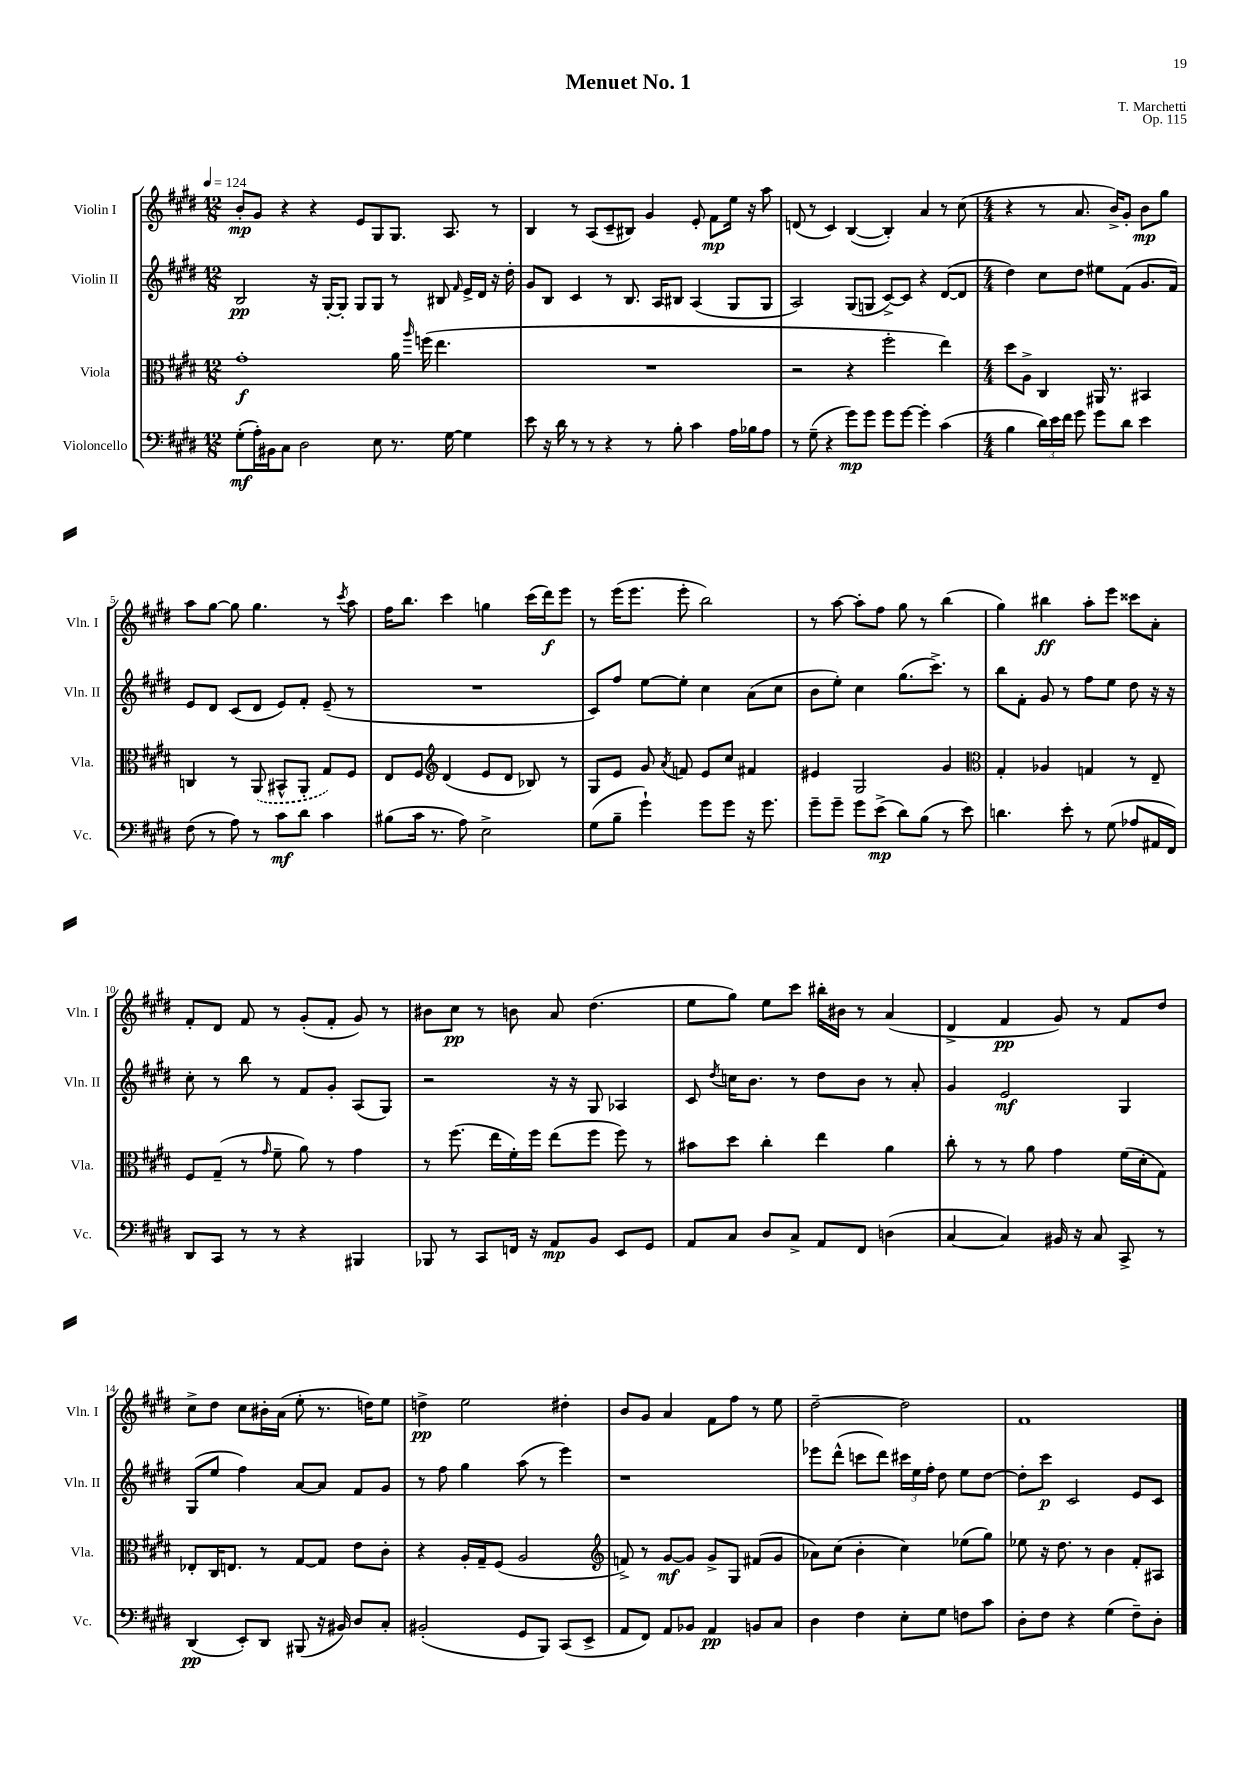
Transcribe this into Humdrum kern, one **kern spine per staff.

**kern	**dynam	**kern	**dynam	**kern	**dynam	**kern	**dynam
*part4	*part4	*part3	*part3	*part2	*part2	*part1	*part1
*staff4	*staff4	*staff3	*staff3	*staff2	*staff2	*staff1	*staff1
*I"Violoncello	*	*I"Viola	*	*I"Violin II	*	*I"Violin I	*
*I'Vc.	*	*I'Vla.	*	*I'Vln. II	*	*I'Vln. I	*
*clefF4	*	*clefC3	*	*clefG2	*	*clefG2	*
*k[f#c#g#d#]	*	*k[f#c#g#d#]	*	*k[f#c#g#d#]	*	*k[f#c#g#d#]	*
*M12/8	*	*M12/8	*	*M12/8	*	*M12/8	*
*MM124	*	*MM124	*	*MM124	*	*MM124	*
=1	=1	=1	=1	=1	=1	=1	=1
(8G#'\L	mf	1g#'	f	2B/	pp	8b'/L	mp
16A'\L)	.	.	.	.	.	8g#/J	.
16BB#X\J	.	.	.	.	.	.	.
8C#\J	.	.	.	.	.	4r	.
2D#\	.	.	.	.	.	.	.
.	.	.	.	16r	.	4r	.
.	.	.	.	[16G#'/KL	.	.	.
.	.	.	.	8G#'/J]	.	.	.
.	.	.	.	8G#/L	.	8e/L	.
8E\	.	.	.	8G#/J	.	8G#/	.
8.r	.	16a\	.	8r	.	8.G#/J	.
.	.	16qqaa/	.	.	.	.	.
.	.	(16ffn\	.	.	.	.	.
.	.	4.ee\	.	8B#X/	.	.	.
[16G#\	.	.	.	.	.	8.A/	.
.	.	.	.	16qqf#/	.	.	.
4G#\]	.	.	.	16e^/LL	.	.	.
.	.	.	.	16d#/JJ	.	.	.
.	.	.	.	16r	.	8r	.
.	.	.	.	16dd#'\	.	.	.
=2	=2	=2	=2	=2	=2	=2	=2
8e\	.	1.r	.	8g#/L	.	4B/	.
16r	.	.	.	8B/J	.	.	.
16d#\	.	.	.	.	.	.	.
8r	.	.	.	4c#/	.	8r	.
8r	.	.	.	.	.	(8A/L	.
4r	.	.	.	8r	.	8c#~/	.
.	.	.	.	8.B/	.	8B#X/J)	.
8r	.	.	.	.	.	4g#/	.
.	.	.	.	16A/KL	.	.	.
8B'\	.	.	.	8B#X/J	.	.	.
4c#\	.	.	.	(4A/	.	8e'/	.
.	.	.	.	.	.	8f#\L	mp
16A\LL	.	.	.	8G#/L	.	16ee\Jk	.
16B-X\J	.	.	.	.	.	16r	.
8A\J	.	.	.	8G#/J	.	8aa\	.
=3	=3	=3	=3	=3	=3	=3	=3
8r	.	2r	.	2A/)	.	(8dn/	.
(8G#~\	.	.	.	.	.	8r	.
4r	.	.	.	.	.	4c#/)	.
8g#\L)	mp	4r	.	(8G#/L	.	([4B/	.
8g#\J	.	.	.	8Gn/J	.	.	.
8g#\L	.	2ff#'\	.	[8c#^/L)	.	4B'/])	.
[8g#\J	.	.	.	8c#/J]	.	.	.
4g#'\]	.	.	.	4r	.	4a/	.
(4c#\	.	4ee\)	.	([8d#/L	.	8r	.
.	.	.	.	8d#/J]	.	(8cc#\	.
=4	=4	=4	=4	=4	=4	=4	=4
*M4/4	*	*M4/4	*	*M4/4	*	*M4/4	*
4B\	.	8dd#\L	.	4dd#\)	.	4r	.
.	.	8A^\J	.	.	.	.	.
24d#\LL)	.	4C#/	.	8cc#\L	.	8r	.
24e\	.	.	.	.	.	.	.
24f#\JJ	.	.	.	.	.	.	.
8g#\	.	.	.	8dd#\J	.	8.a/	.
8g#\L	.	16AA#X/	.	8ee#X\L	.	.	.
.	.	8.r	.	.	.	16b^/KL)	.
8d#\J	.	.	.	(8f#\J	.	8g#'/J	.
4e\	.	4BB#X/	.	8.g#/L	.	8b\L	mp
.	.	.	.	.	.	8gg#\J	.
.	.	.	.	16f#/Jk)	.	.	.
!!LO:LB:g=z
=5	=5	=5	=5	=5	=5	=5	=5
(8F#\	.	4Cn/	.	8e/L	.	8aa\L	.
8r	.	.	.	8d#/J	.	[8gg#\J	.
8A\)	.	8r	.	(8c#/L	.	8gg#\]	.
8r	.	(8AA/	.	8d#/J	.	4.gg#\	.
8c#\L	mf	8BB#X^^/L	.	8e/L)	.	.	.
8d#\J	.	8AA'/J	.	8f#'/J	.	.	.
4c#\	.	8G#/L)	.	(8e~/	.	8r	.
.	.	.	.	.	.	8qccc#/	.
.	.	8F#/J	.	8r	.	8aa\	.
=6	=6	=6	=6	=6	=6	=6	=6
(8B#X\L	.	8E/L	.	1r	.	16ff#\KL	.
.	.	.	.	.	.	8.bb\J	.
16c#\Jk	.	8F#/J	.	.	.	.	.
8.r	.	.	.	.	.	.	.
*	*	*clefG2	*	*	*	*	*
.	.	(4d#/	.	.	.	4ccc#\	.
8A\)	.	.	.	.	.	.	.
2E^\	.	8e/L	.	.	.	4ggn\	.
.	.	8d#/J	.	.	.	.	.
.	.	8B-X/)	.	.	.	(16ccc#\LL	.
.	.	.	.	.	.	16ddd#\J)	f
.	.	8r	.	.	.	8eee\J	.
=7	=7	=7	=7	=7	=7	=7	=7
(8G#\L	.	8G#/L	.	8c#/L)	.	8r	.
8B~\J	.	8e/J	.	8ff#/J	.	(16eee\KL	.
.	.	.	.	.	.	8.eee\J	.
4g#`\)	.	8g#/	.	[8ee\L	.	.	.
.	.	8qa/	.	.	.	.	.
.	.	8fn/	.	8ee'\J]	.	8eee'\	.
8g#\L	.	8e/L	.	4cc#\	.	2bb\)	.
8g#\J	.	8cc#/J	.	.	.	.	.
16r	.	4f#X/	.	(8a\L	.	.	.
8.g#\	.	.	.	.	.	.	.
.	.	.	.	8cc#\J	.	.	.
=8	=8	=8	=8	=8	=8	=8	=8
8g#~\L	.	4e#X/	.	8b\L	.	8r	.
8g#~\J	.	.	.	8ee'\J)	.	[8aa\	.
8g#\L	.	2G#/	.	4cc#\	.	8aa'\L]	.
(8e^\J	mp	.	.	.	.	8ff#\J	.
8d#\L)	.	.	.	(8.gg#\L	.	8gg#\	.
(8B\J	.	.	.	.	.	8r	.
.	.	.	.	8.ccc#^\J)	.	.	.
8r	.	4g#/	.	.	.	(4bb\	.
8e\)	.	.	.	8r	.	.	.
=9	=9	=9	=9	=9	=9	=9	=9
*	*	*clefC3	*	*	*	*	*
4.dn\	.	4G#'/	.	8bb\L	.	4gg#\)	.
.	.	.	.	8f#'\J	.	.	.
.	.	4A-X/	.	8g#/	.	4bb#X\	ff
8e'\	.	.	.	8r	.	.	.
8r	.	4Gn/	.	8ff#\L	.	8aa'\L	.
(8G#\	.	.	.	8ee\J	.	8eee\J	.
8A-X/L	.	8r	.	8dd#\	.	8ccc##X\L	.
16AA#X/L	.	8E~/	.	16r	.	8a'\J	.
16FF#/JJ)	.	.	.	16r	.	.	.
!!LO:LB:g=z
=10	=10	=10	=10	=10	=10	=10	=10
8DD#/L	.	8F#/L	.	8cc#'\	.	8f#'/L	.
8CC#/J	.	(8G#~/J	.	8r	.	8d#/J	.
8r	.	8r	.	8bb\	.	8f#/	.
.	.	16qqg#/	.	.	.	.	.
8r	.	8f#~\	.	8r	.	8r	.
4r	.	8a\)	.	8f#/L	.	(8g#'/L	.
.	.	8r	.	8g#'/J	.	8f#'/J	.
4BBB#X/	.	4g#\	.	(8A/L	.	8g#/)	.
.	.	.	.	8G#/J)	.	8r	.
=11	=11	=11	=11	=11	=11	=11	=11
8BBB-X/	.	8r	.	2r	.	8b#X\L	.
8r	.	(8.ff#\	.	.	.	8cc#\J	pp
8CC#/L	.	.	.	.	.	8r	.
.	.	16ee\LL	.	.	.	.	.
16FFn/Jk	.	16f#'\)	.	.	.	8bn\	.
16r	.	16ff#\JJ	.	.	.	.	.
8AA/L	mp	(8ee\L	.	16r	.	8a/	.
.	.	.	.	16r	.	.	.
8BB/J	.	8ff#\J	.	8G#/	.	(4.dd#\	.
8EE/L	.	8ff#\)	.	4A-X/	.	.	.
8GG#/J	.	8r	.	.	.	.	.
=12	=12	=12	=12	=12	=12	=12	=12
8AA/L	.	8b#X\L	.	8c#/	.	8ee\L	.
.	.	.	.	8qdd#/	.	.	.
8C#/J	.	8dd#\J	.	16ccn\KL	.	8gg#\J)	.
.	.	.	.	8.b\J	.	.	.
8D#/L	.	4cc#'\	.	.	.	8ee\L	.
8C#^/J	.	.	.	8r	.	8ccc#\J	.
8AA/L	.	4ee\	.	8dd#\L	.	16bb#X'\LL	.
.	.	.	.	.	.	16b#X\JJ	.
8FF#/J	.	.	.	8b\J	.	8r	.
(4Dn\	.	4a\	.	8r	.	(4a/	.
.	.	.	.	8a'/	.	.	.
=13	=13	=13	=13	=13	=13	=13	=13
[4C#/	.	8cc#'\	.	4g#/	.	4d#^/	.
.	.	8r	.	.	.	.	.
4C#/])	.	8r	.	2e/	mf	4f#/	pp
.	.	8a\	.	.	.	.	.
16BB#X/	.	4g#\	.	.	.	8g#/)	.
16r	.	.	.	.	.	.	.
8C#/	.	.	.	.	.	8r	.
8CC#^/	.	(16f#\LL	.	4G#/	.	8f#/L	.
.	.	16d#'\J	.	.	.	.	.
8r	.	8G#\J)	.	.	.	8dd#/J	.
!!LO:LB:g=z
=14	=14	=14	=14	=14	=14	=14	=14
(4DD#/	pp	8E-X'/L	.	(8G#/L	.	8cc#^\L	.
.	.	16C#/K	.	8ee/J	.	8dd#\J	.
.	.	8.En/J	.	.	.	.	.
8EE'/L)	.	.	.	4ff#\)	.	8cc#\L	.
8DD#/J	.	8r	.	.	.	16b#X'\L	.
.	.	.	.	.	.	(16a\JJ	.
(8BBB#X/	.	[8G#/L	.	[8a/L	.	8ee'\	.
16r	.	8G#/J]	.	8a/J]	.	8.r	.
16BB#X/)	.	.	.	.	.	.	.
8D#/L	.	8e\L	.	8f#/L	.	.	.
.	.	.	.	.	.	16ddn\KL)	.
8C#'/J	.	8c#'\J	.	8g#/J	.	8ee\J	.
=15	=15	=15	=15	=15	=15	=15	=15
(2BB#X'/	.	4r	.	8r	.	4ddn^\	pp
.	.	.	.	8ff#\	.	.	.
.	.	16A'/LL	.	4gg#\	.	2ee\	.
.	.	16G#~/J	.	.	.	.	.
.	.	(8F#/J	.	.	.	.	.
8GG#/L	.	2A/	.	(8aa\	.	.	.
8BBB/J)	.	.	.	8r	.	.	.
(8CC#/L	.	.	.	4eee\)	.	4dd#X'\	.
8EE^/J	.	.	.	.	.	.	.
=16	=16	=16	=16	=16	=16	=16	=16
*	*	*clefG2	*	*	*	*	*
8AA/L	.	8fn^/)	.	1r	.	8b/L	.
8FF#/J)	.	8r	.	.	.	8g#/J	.
8AA/L	.	[8g#/L	mf	.	.	4a/	.
8BB-X/J	.	8g#/J]	.	.	.	.	.
4AA/	pp	8g#^/L	.	.	.	8f#\L	.
.	.	8G#/J	.	.	.	8ff#\J	.
8BBn/L	.	(8f#X/L	.	.	.	8r	.
8C#/J	.	8g#/J	.	.	.	8ee\	.
=17	=17	=17	=17	=17	=17	=17	=17
4D#\	.	8a-X\L)	.	8eee-X\L	.	[2dd#~\	.
.	.	(8cc#\J	.	(8ddd#^^\J	.	.	.
4F#\	.	4b'\	.	8cccn\L	.	.	.
.	.	.	.	8ddd#\J)	.	.	.
8E'\L	.	4cc#\)	.	24ccc#X\LL	.	2dd#\]	.
.	.	.	.	24ee\	.	.	.
.	.	.	.	24ff#'\JJ	.	.	.
8G#\J	.	.	.	8dd#\	.	.	.
8Fn\L	.	(8ee-X\L	.	8ee\L	.	.	.
8c#\J	.	8gg#\J)	.	[8dd#\J	.	.	.
=18	=18	=18	=18	=18	=18	=18	=18
8D#'\L	.	8ee-X\	.	8dd#'\L]	.	1f#	.
8F#\J	.	16r	.	8ccc#\J	p	.	.
.	.	8.dd#\	.	.	.	.	.
4r	.	.	.	2c#/	.	.	.
.	.	8r	.	.	.	.	.
(4G#\	.	4b\	.	.	.	.	.
8F#~\L)	.	8f#'/L	.	8e/L	.	.	.
8D#'\J	.	8A#X/J	.	8c#/J	.	.	.
==	==	==	==	==	==	==	==
*-	*-	*-	*-	*-	*-	*-	*-
